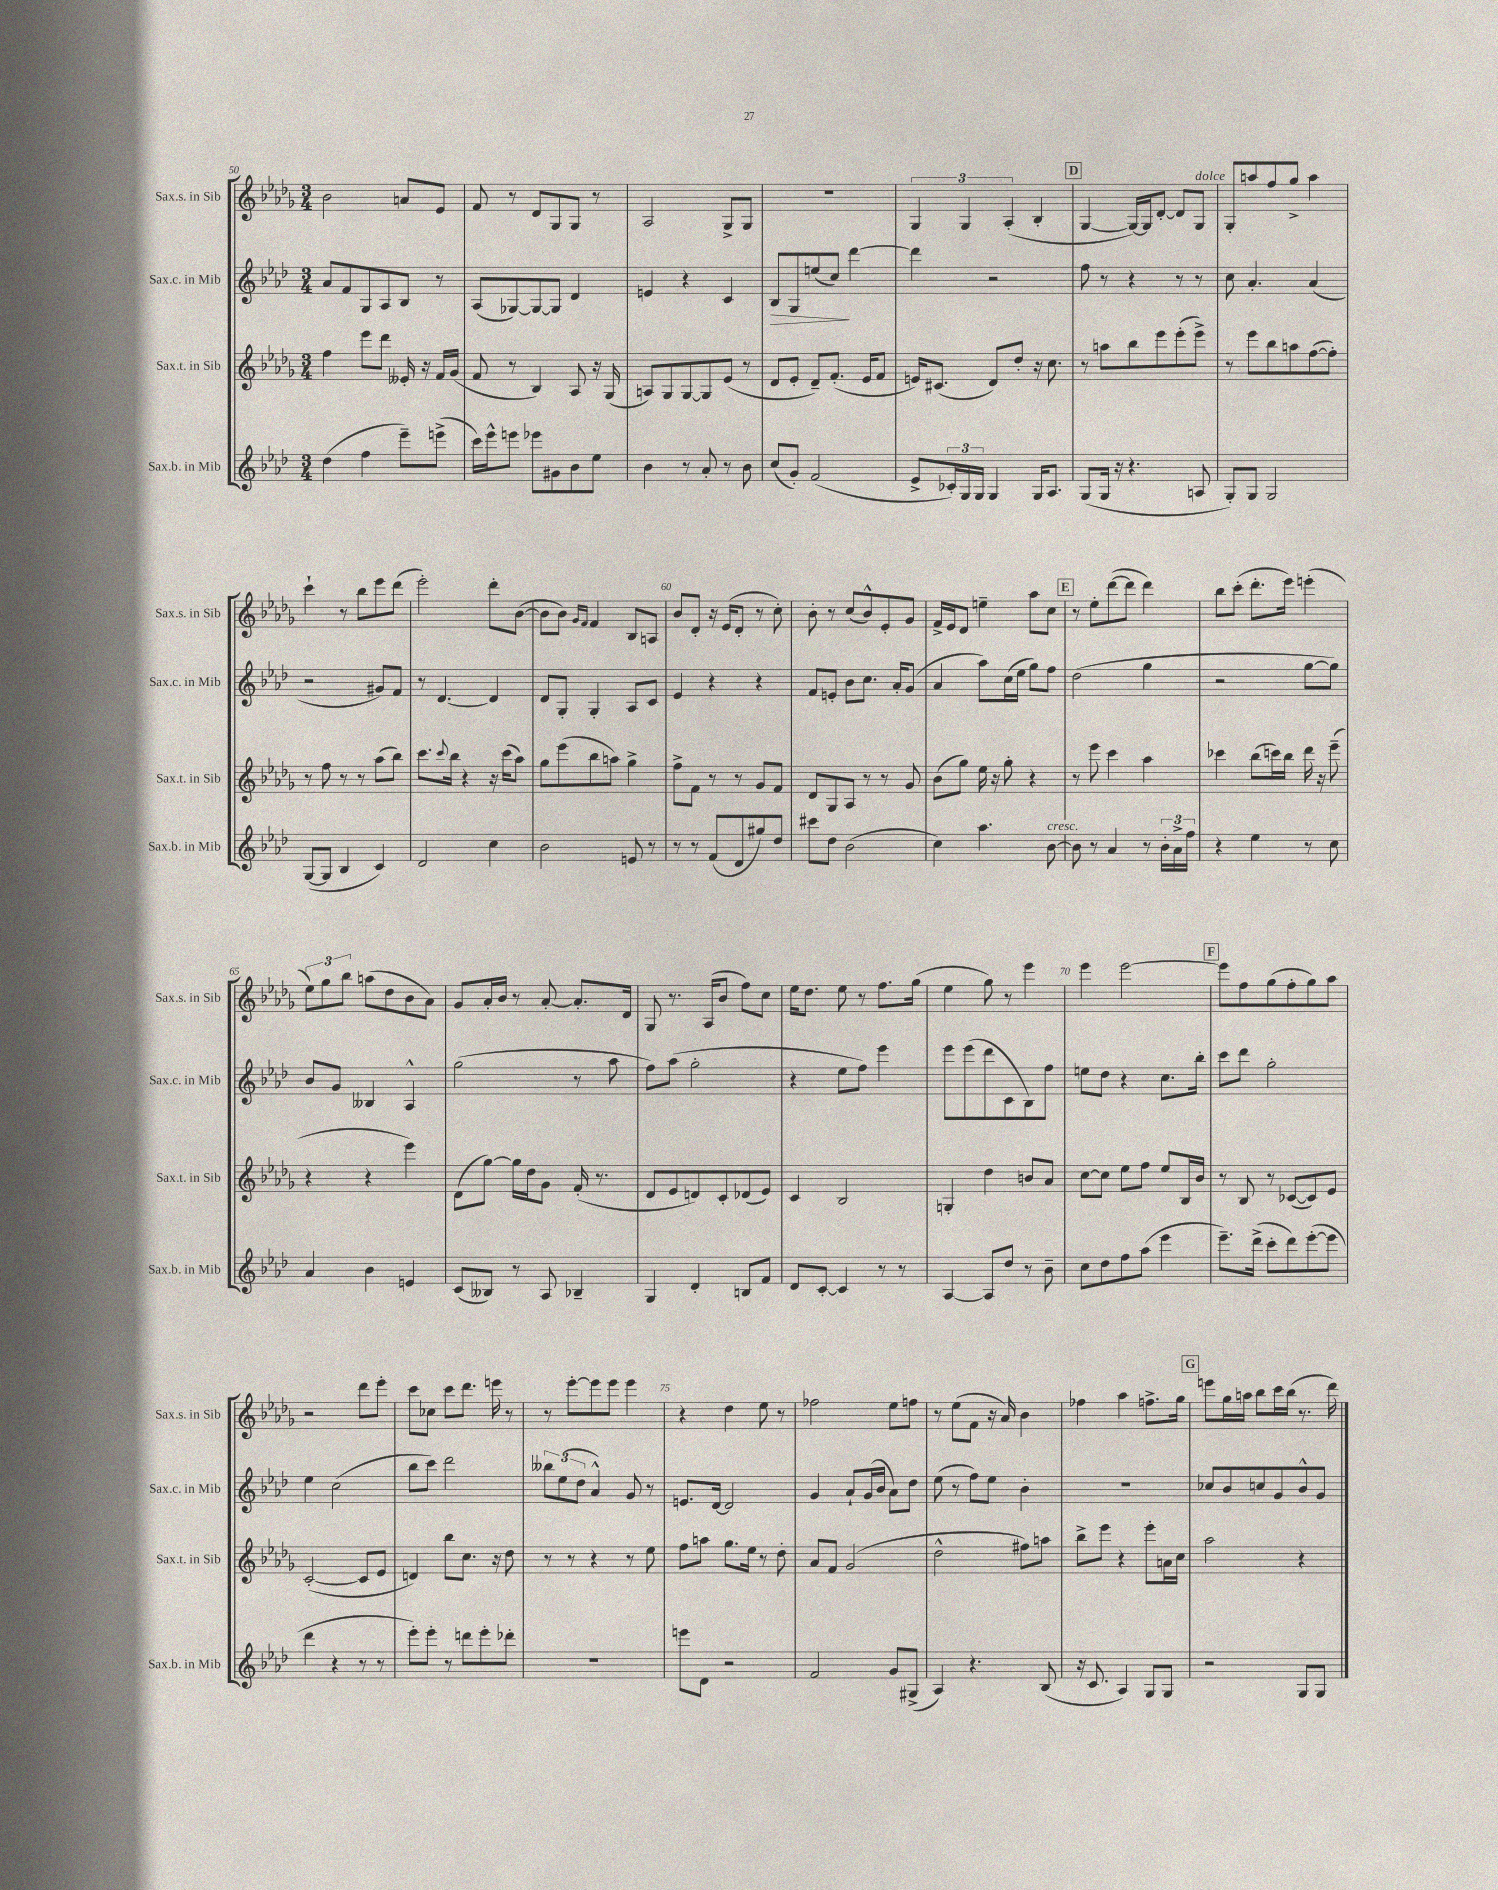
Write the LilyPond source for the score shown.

<<
\new StaffGroup <<
\new Staff = "s0" \with { instrumentName = "Sax.s. in Sib" shortInstrumentName = "Sax.s. in Sib" } {
    \clef treble \key des \major \numericTimeSignature \time 3/4
    bes'2 a'8 ees'8 |
    f'8 r8 des'8 ges8 ges8 r8 |
    aes2 ges8-> ges8 |
    R2. |
    \tuplet 3/2 { ges4 ges4 aes4-.( } bes4-. |
    \mark \markup { \box "D" } ges4~ ges16~) ges16 des'8~-. des'8 ges8^\markup { \italic "dolce" } |
    ges8-. a''8 f''8 ges''8-> a''4 |
    c'''4-! r8 bes''8 ees'''8 des'''8( |
    ees'''2-.) des'''8-. bes'8~( |
    bes'8 bes'8) \grace { ges'16 f'16 } f'4 bes8 a8 |
    bes'8 des'8-. r16 ees'16( des'8-. r8 c''8-.) |
    bes'8-. r8 c''8( bes'8-^) ees'8-. ges'8 |
    f'16-> ees'16 des'8 e''4-- aes''8 c''8 |
    \mark \markup { \box "E" } r8 ees''8-. des'''8~( des'''8 des'''4) |
    bes''8 c'''8-.( des'''8.-. ees'''16) e'''4-.( |
    \tuplet 3/2 { ees''8) ges''8 bes''8 } a''8( des''8 bes'8 aes'8) |
    ges'8 aes'16-. bes'16 r8 aes'8~-. aes'8.-. des'16 |
    ges8 r8. aes16( bes'8 f''8) c''8 |
    ees''16 des''8. ees''8 r8 f''8. ges''16( |
    ees''4 ges''8) r8 ees'''4 |
    ees'''4 ees'''2~ |
    \mark \markup { \box "F" } ees'''8 f''8 ges''8( f''8-. ges''8) aes''8 |
    r2 des'''8 ees'''8-. |
    c'''8 ces''8 c'''8 des'''8. e'''16 r8 |
    r8 ees'''8~-. ees'''8 ees'''8 ees'''4 |
    r4 des''4 ees''8 r8 |
    fes''2 ees''8 f''8 |
    r8 ees''8( f'8 r16 aes'16) bes'4 |
    fes''4 aes''4 f''8.-> ges''16 |
    \mark \markup { \box "G" } e'''8 ges''16 a''16 bes''8 c'''16 bes''16( r8. des'''16) \bar "|." |
}
\new Staff = "s1" \with { instrumentName = "Sax.c. in Mib" shortInstrumentName = "Sax.c. in Mib" } {
    \clef treble \key aes \major \numericTimeSignature \time 3/4
    aes'8 f'8 g8 aes8 bes8 r8 |
    aes8( ges8~) ges8~ ges8 des'4 |
    e'4 r4 c'4 |
    bes8\> g8 e''8( c''8\!) des'''4~ |
    des'''4 r2 |
    \mark \markup { \box "D" } f''8 r8 r4 r8 r8 |
    c''8 aes'4.-. aes'4( |
    r2 gis'8) f'8 |
    r8 des'4.~ des'4 |
    des'8 g8-. g4-. aes8 c'8 |
    ees'4 r4 r4 |
    f'8 e'8-. bes'8 c''8. aes'16-. g'8( |
    aes'4 aes''8) c''16( ees''16 g''8) f''8 |
    \mark \markup { \box "E" } des''2( g''4 |
    r2 g''8~ g''8) |
    bes'8 g'8 beses4 aes4-^ |
    g''2( r8 aes''8 |
    f''8) aes''8( g''2-. |
    r4 ees''8 f''8) ees'''4 |
    ees'''8 ees'''8( des'''8 c'8 bes8) f''8 |
    e''8 des''8 r4 c''8. bes''16-. |
    \mark \markup { \box "F" } c'''8 des'''8 g''2-. |
    ees''4 c''2( |
    bes''8 c'''8) des'''2 |
    \tuplet 3/2 { beses''8 ees''8( des''8 } aes'4-^) g'8 r8 |
    e'8. des'16~ des'2 |
    g'4 aes'8-! g'16( bes'16 aes'8) des''8 |
    ees''8( r8 f''8) ees''8 bes'4-. |
    R2. |
    \mark \markup { \box "G" } ces''8 bes'8 c''8 g'8 bes'8-^ g'8 \bar "|." |
}
\new Staff = "s2" \with { instrumentName = "Sax.t. in Sib" shortInstrumentName = "Sax.t. in Sib" } {
    \clef treble \key des \major \numericTimeSignature \time 3/4
    f''4 ees'''8 des'''8 eeses'16-. r16 f'16 ges'16( |
    f'8 r8 bes4) aes8 r16 ges16( |
    a8) ges8 ges8~ ges8 ees'8( r8 |
    des'8 ees'8-. des'8--) f'8.-.( ees'16 f'8 |
    e'16) cis'8.( des'8) des''8-. r16 c''8. |
    \mark \markup { \box "D" } r8 a''8 bes''8 ees'''8 ees'''8-.( ees'''8->) |
    r8 ees'''8 bes''8 a''8 f''8~( f''8-.) |
    r8 f''8 r8 r8 aes''8( bes''8) |
    c'''8. \appoggiatura { c'''8 } bes''16 r4 r16 c'''16( aes''8) |
    ges''8 ees'''8( bes''8 a''8) ges''4-> |
    f''8-> f'8 r8 r8 ges'8 f'8 |
    des'8 ges8 aes8 r8 r8 ges'8 |
    bes'8( ges''8) ees''16 r16 ges''8-. r4 |
    \mark \markup { \box "E" } r8 ees'''8 c'''4 aes''4 |
    ces'''4 bes''8( c'''16) bes''16 des'''16 r16 ees'''8--( |
    r4 r4 ees'''4) |
    des'8( ges''8~) ges''16 des''16 ges'8 f'16-.( r8. |
    des'8 ees'8 d'8) c'8-. des'8( ees'8) |
    c'4 bes2 |
    g4-. des''4 b'8 aes'8 |
    c''8~ c''8 ees''8 f''8 ees''8 bes16 bes'16 |
    \mark \markup { \box "F" } r8 bes8 r8 ces'8~( ces'8) ees'8 |
    c'2~-.( c'8 ees'8 |
    d'4) bes''8 c''8. r16 des''8 |
    r8 r8 r4 r8 ees''8 |
    f''8 a''8 ges''8. ees''16 r8 des''8-. |
    aes'8 f'8 ges'2( |
    des''2-^ fis''8) a''8 |
    bes''8-> ees'''8 r4 ees'''8-. a'16 c''16 |
    \mark \markup { \box "G" } aes''2 r4 \bar "|." |
}
\new Staff = "s3" \with { instrumentName = "Sax.b. in Mib" shortInstrumentName = "Sax.b. in Mib" } {
    \clef treble \key aes \major \numericTimeSignature \time 3/4
    des''4( f''4 ees'''8--) e'''8->( |
    c'''16) ees'''16-^ e'''8 ees'''8 gis'8 bes'8 ees''8 |
    bes'4 r8 aes'8-. r8 bes'8 |
    c''8( g'8-.) f'2( |
    ees'8-> \tuplet 3/2 { ces'16-.) g16 g16 } g4 g16 aes8. |
    \mark \markup { \box "D" } g8( g16 r16 r4. a8 |
    g8-.) g8 g2 |
    g8~( g8 bes4 c'4) |
    des'2 c''4 |
    bes'2 e'8 r8 |
    r8 r8 f'8( des'8 gis''8) des''8 |
    cis'''8 des''8 bes'2( |
    c''4) aes''4. bes'8~^\markup { \italic "cresc." } |
    \mark \markup { \box "E" } bes'8 r8 aes'4 r8 \tuplet 3/2 { bes'16-. aes'16-> f''16 } |
    r4 ees''4 r8 c''8 |
    aes'4 bes'4 e'4 |
    c'8( beses8) r8 aes8 bes4-- |
    g4 des'4-. b8 f'8 |
    des'8 c'8~-. c'4 r8 r8 |
    aes4~ aes8 des''8 r8 bes'8-- |
    c''8 des''8 f''8 aes''8( ees'''4 |
    \mark \markup { \box "F" } ees'''8.--) des'''16->( c'''8-. des'''8) ees'''8~-.( ees'''8 |
    des'''4 r4 r8 r8 |
    ees'''8-.) ees'''8-. r8 d'''8 ees'''8-. des'''8-. |
    R2. |
    e'''8 des'8 r2 |
    f'2 g'8 gis8->( |
    aes4) r4. bes8( |
    r16 c'8. aes4) g8 g8 |
    \mark \markup { \box "G" } r2 g8 g8 \bar "|." |
}
>>
>>
\layout { \context { \Score currentBarNumber = #50 \override BarNumber.break-visibility = ##(#f #t #t) barNumberVisibility = #(every-nth-bar-number-visible 5) } }
